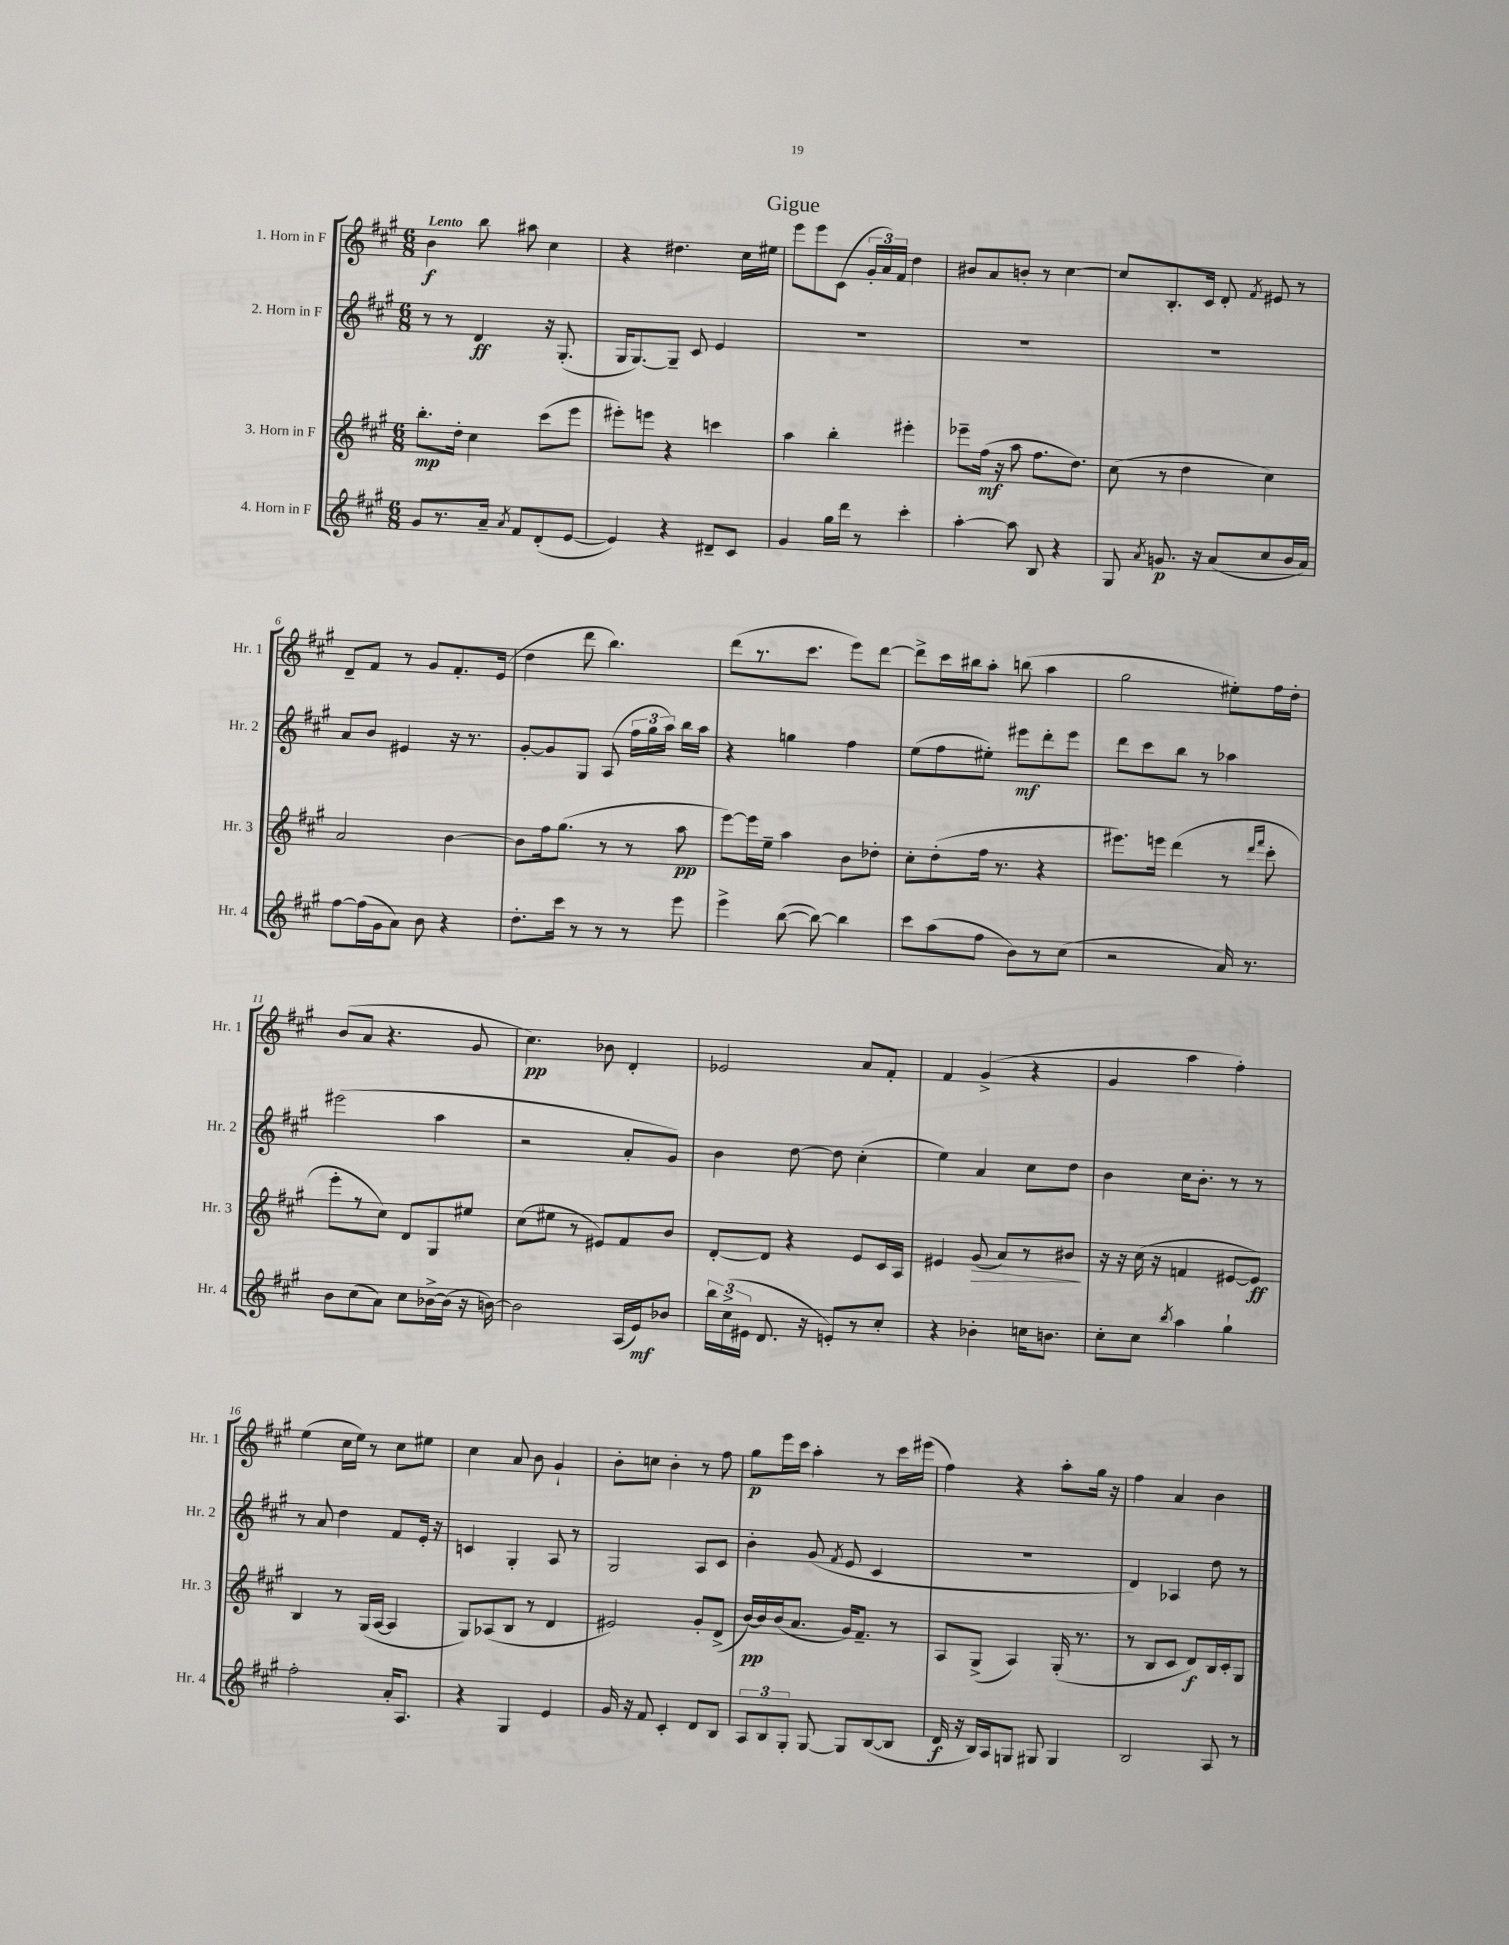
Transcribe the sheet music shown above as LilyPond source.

\header { title = "Gigue" }
<<
\new StaffGroup <<
\new Staff = "s0" \with { instrumentName = "1. Horn in F" shortInstrumentName = "Hr. 1" } {
    \clef treble \key a \major \numericTimeSignature \time 6/8 \tempo "Lento"
    \autoBeamOff b'4\f b''8 ais''8 cis''4 |
    r4 dis''4. cis''16[ eis''16] |
    e'''8[ e'''8 cis'8]( \tuplet 3/2 { gis'16[-. a'16) fis'16] } d''4 |
    bis'8[ a'8 b'8]-. r8 cis''4~ |
    cis''8[ b8.-. cis'16] d'8-. \acciaccatura { fis'8 } eis'8 r8 |
    d'8[-- fis'8] r8 gis'8[ fis'8.-. e'16]( |
    d''4 d'''8 b''4.) |
    d'''8[( r8. cis'''8.] e'''8[) d'''8]~ |
    d'''8[-> cis'''16 bis''16 a''8]-. b''8( a''4 |
    gis''2 eis''8[-.) fis''16 d''16]-. |
    b'8[( a'8] r4. gis'8 |
    cis''4.\pp) bes'8 d'4-. |
    ees'2 a'8[ fis'8]-. |
    fis'4 gis'4->( r4 |
    gis'4 a''4 fis''4-.) |
    e''4( cis''16[ e''16]) r8 cis''8[ eis''8] |
    cis''4 a'8 b'8 gis'4-! |
    b'8[-. c''8] b'4-. r8 fis''8 |
    gis''8[\p e'''16 cis'''16] a''4-. r8 cis'''16[ eis'''16]( |
    fis''4) r4 a''8[-. gis''16] r16 |
    fis''4 a'4 b'4 \bar "|." |
}
\new Staff = "s1" \with { instrumentName = "2. Horn in F" shortInstrumentName = "Hr. 2" } {
    \clef treble \key a \major \numericTimeSignature \time 6/8
    \autoBeamOff r8 r8 d'4\ff r16 gis8.-.( |
    gis16[ gis8.~) gis8]-- cis'8 e'4 |
    R2. |
    R2. |
    R2. |
    a'8[ b'8] eis'4 r16 r8. |
    gis'8[~-. gis'8 gis8] a8( \tuplet 3/2 { fis''16[ gis''16 a''16]) } b''16[ a''16] |
    r4 g''4 fis''4 |
    e''8[( fis''8 eis''8]-.) eis'''8[\mf d'''8-. eis'''8] |
    d'''8[ cis'''8 b''8] r8 aes''4 |
    eis'''2( a''4 |
    r2 a'8[-. gis'8]) |
    b'4 d''8~ d''8 cis''4-.( |
    e''4) a'4 cis''8[ d''8] |
    b'4 cis''16[ b'8.]-. r8 r8 |
    r8 a'8 d''4 fis'8[ e'16]-. r16 |
    c'4 gis4-. a8 r8 |
    gis2 a8[ cis'8] |
    b'4-. gis'8( \acciaccatura { fis'8 } e'8 cis'4 |
    R2. |
    d'4) aes4 d''8 r8 \bar "|." |
}
\new Staff = "s2" \with { instrumentName = "3. Horn in F" shortInstrumentName = "Hr. 3" } {
    \clef treble \key a \major \numericTimeSignature \time 6/8
    \autoBeamOff b''8.[-.\mp d''16]-. cis''4 cis'''8[( e'''8] |
    eis'''8[-.) e'''8] r4 c'''4 |
    a''4 b''4-. eis'''4-. |
    ees'''8[-- fis''16]\mf( r16 a''8 fis''8.[ d''8.]) |
    cis''8( r8 d''4 cis''4) |
    a'2 b'4~ |
    b'8[ fis''16 gis''8.]( r8 r8 a''8\pp |
    e'''8[~) e'''16 e''16]-- a''4 b'8[ des''8]-. |
    cis''8[-. d''8-.( fis''16] r8. r4 |
    eis'''8.[) e'''16] d'''4( r8 \grace { d'''16[ fis'''16] } cis'''8-. |
    e'''8[-. r8 cis''8]) d'8[ gis8 eis''8] |
    cis''8[( eis''8] r8 eis'8[) fis'8 b'8] |
    d'8[~-. d'8] r4 e'8[ cis'16 a16] |
    eis'4 gis'8\>( a'8[) r8 bis'8]\! |
    r16 r16 cis''16( r16 f'4 eis'8[~ eis'8]\ff) |
    b4 r8 gis16[( a16]~ a4 |
    gis8[) aes8( b8] r8 d'4 |
    eis'2) gis'8[-. d'8]->( |
    b'16[~\pp) b'16 b'16( a'8.] gis'16[) fis'8.]-- r8 |
    a8[ gis8]->( a4) gis16-.( r8. |
    r8 b8[ cis'8] d'8[\f) b16 cis'16-. gis8] \bar "|." |
}
\new Staff = "s3" \with { instrumentName = "4. Horn in F" shortInstrumentName = "Hr. 4" } {
    \clef treble \key a \major \numericTimeSignature \time 6/8
    \autoBeamOff gis'8[ r8. a'16]-- \acciaccatura { a'8 } fis'8[ d'8-.( e'8]~ |
    e'4) r4 dis'8[-- cis'8] |
    gis'4 gis''16[ d'''16] r8 cis'''4-. |
    a''4~-. a''8 b8 r4 |
    gis8 \acciaccatura { a'8 } g'8.\p r16 a'8[( cis''8 b'16 a'16]) |
    fis''8[~ fis''16( gis'16 a'8]) b'8 r4 |
    d''8.[-. cis'''16] r8 r8 r8 e'''8 |
    e'''4-> b''8~( b''8~) b''4 |
    cis'''8[ a''8( fis''8] b'8[) r8 cis''8]( |
    r2 a'16) r8. |
    b'8[ cis''8( a'8]) cis''8[ bes'16~-> bes'16]( r16 b'16~) |
    b'2 a16[( e'16\mf) bes'8] |
    \tuplet 3/2 { b''16[ cis''16->( eis'16] } d'8. r16 e'8[-.) r8 cis''8]-. |
    r4 bes'4-. c''16[ b'8.] |
    cis''8[-. cis''8] \acciaccatura { b''8 } a''4 gis''4-! |
    fis''2-. a'16[-. a8.] |
    r4 gis4 e'4 |
    gis'16 r16 fis'8 cis'4-. d'8[ b8] |
    \tuplet 3/2 { a8[ b8 gis8]-. } gis8~ gis8[ b8~( b8] |
    d'16\f r16 b16[) a16 g8] gis8 gis4 |
    b2 a8 r8 \bar "|." |
}
>>
>>
